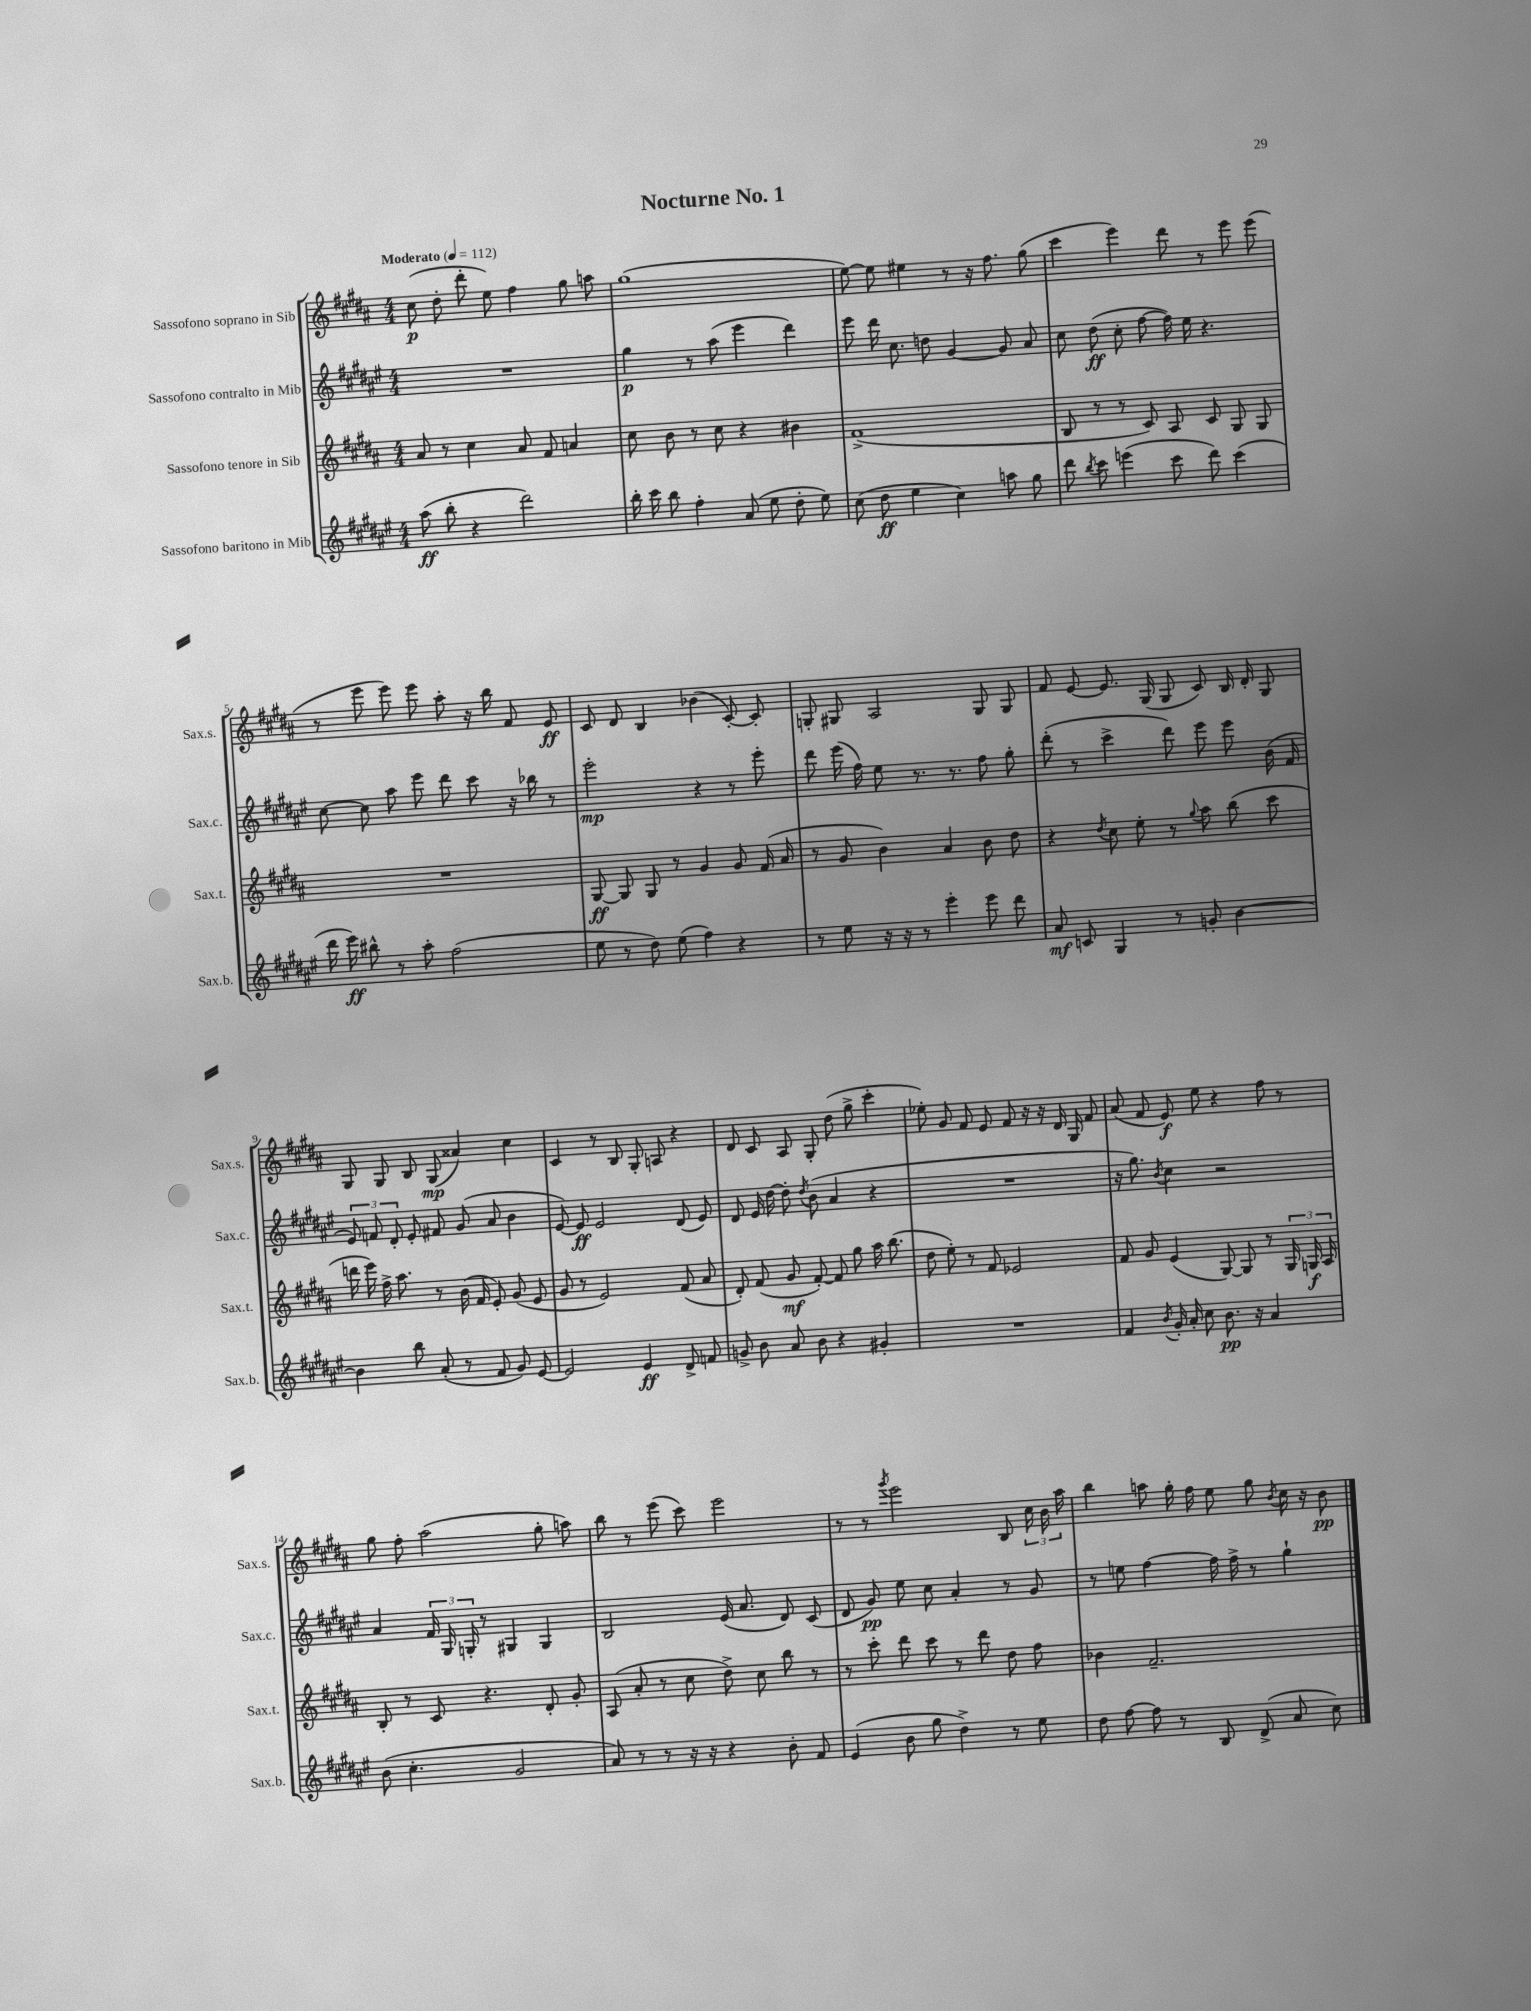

**kern	**kern	**kern	**kern
*staff4	*staff3	*staff2	*staff1
*clefG2	*clefG2	*clefG2	*clefG2
*k[f#c#g#d#a#e#]	*k[f#c#g#d#a#]	*k[f#c#g#d#a#e#]	*k[f#c#g#d#a#]
*M4/4	*M4/4	*M4/4	*M4/4
*MM112	*MM112	*MM112	*MM112
(8aa#	8a#	1r	(8cc#
8bb'	8r	.	8dd#'
4r	4cc#	.	8ddd#'
.	.	.	8ee)
2ddd#)	8a#	.	4ff#
.	8f#	.	.
.	4a	.	8gg#
.	.	.	8aa
=	=	=	=
16bb'	8cc#	4gg#	(1gg#
16ccc#	.	.	.
8bb	8b	.	.
4ff#'	8r	8r	.
.	8cc#	(8aa#	.
(8a#	4r	4eee#	.
8ee#	.	.	.
8dd#'	4b#	4ddd#)	.
8ee#)	.	.	.
=	=	=	=
(8cc#	(1f#^	8eee#	[8ee)
8dd#	.	16ddd#	8ee]
.	.	8.cc#	.
4ee#	.	.	4ee#
.	.	8dd	.
4cc#)	.	[4g#	8r
.	.	.	16r
.	.	.	8.ff#
8aa	.	8g#]	.
8gg#	.	8a#	(8gg#
=	=	=	=
8ddd#	8B	8cc#	4ccc#
8qbb	.	.	.
8ccc#	8r	(8dd#	.
(4eee	8r	8cc#'	4eee)
.	8c#)	[8ff#	.
8ccc#	8A#	16ff#])	8ddd#
.	.	16ee#	.
8ddd#)	8c#	4.r	8r
(4ccc#	8G#	.	8eee
.	8G#	.	(8eee
=	=	=	=
16ddd#	1r	[8cc#	8r
16eee#)	.	.	.
8bb#^^	.	8cc#]	8eee
8r	.	8aa#	8eee)
8aa#'	.	8eee#	8eee
(2ff#	.	8ddd#	8aa#'
.	.	8ccc#	16r
.	.	.	16bb
.	.	16r	8f#
.	.	16bb-	.
.	.	8r	8e
=	=	=	=
8ee#	[8G#	2eee#'	8c#
8r	8G#]	.	8d#
8dd#)	8G#	.	4B
(8ee#	8r	.	.
4ff#)	4g#	4r	(4b-
4r	8g#	8r	[8c#')
.	(16f#	8eee#'	8c#']
.	16a#	.	.
=	=	=	=
8r	8r	8ddd#	8G'
8ee#	8g#	(16eee#	8G#
.	.	16ff#)	.
16r	4b)	8ee#	2A#
16r	.	.	.
8r	.	8.r	.
4eee#'	4a#	.	.
.	.	8.r	.
8eee#	8b	8ff#	8G#
8ddd#	8dd#	8gg#'	8G#
=	=	=	=
8a#	4r	(8ddd#'	8f#
8c	.	8r	[8e
.	8qdd#	.	.
4G#	8cc#	4ccc#^	8.e]
.	8ee'	.	.
.	.	.	(16G#
8r	8r	8ddd#)	8G#
.	8qqgg#	.	.
8g'	8aa#	8eee#	8c#)
[4b	(8bb	8eee#	16B
.	.	.	16d#'
.	8ccc#	(16b	8G#
.	.	16f#	.
=	=	=	=
4b]	16ddd	12e#)	8G#
.	16eee)	.	.
.	.	12f	.
.	16ff#^	.	8G#
.	.	12d#'	.
.	8.aa#	.	.
8bb	.	8e#'	8B
(8a#'	8r	8f#	(8G#
8r	(16b	(8g#	4a##)
.	16f#	.	.
8f#	8e')	8a#	.
8g#)	(8g#	4b	4cc#
[8e#	8e	.	.
=	=	=	=
2e#]	8g#	[8e#)	4c#
.	8r	8e#]	.
.	2e)	2e#	8r
.	.	.	8B
4e#	.	.	8G#'
.	.	.	8A
8d#^	(8f#	(8d#	4r
8f	8a#	8e#)	.
=	=	=	=
8g^	8d#')	8d#	8d#
8b	(8f#	16e#	8c#
.	.	[16dd#	.
8a#	8g#	8dd#']	8A#
.	.	8qdd#	.
8b	[8f#')	(8b	8G#'
4r	8f#]	4a#	(8dd#
.	8gg#	.	8gg#^
4g#'	16aa#	4r	4ccc#'
.	(8.bb	.	.
=	=	=	=
1r	8dd#	1r	8ee-')
.	8ee')	.	8g#
.	8r	.	8f#
.	8f#	.	8e
.	2e-	.	8f#
.	.	.	16r
.	.	.	16r
.	.	.	16d#
.	.	.	16G#
.	.	.	8f#
=	=	=	=
4f#	8f#	16r	(8a#
.	.	8.gg#)	.
.	8g#	.	8f#
8qb	.	8qb	.
16g#'	(4e	4cc#	8e)
16a#'	.	.	.
8cc#	.	.	8ee
8.b	[8G#)	2r	4r
.	8G#]	.	.
16r	.	.	.
4a#	8r	.	8ff#
.	24G#	.	8r
.	24G	.	.
.	24A#	.	.
=	=	=	=
(8b	8B'	4a#	8gg#
4.cc#'	8r	.	8ff#'
.	8c#	24f#	(2aa#
.	.	24G#	.
.	.	24G'	.
.	4.r	8r	.
2g#	.	4G#	.
.	8d#'	4G#	8gg#'
.	8g#'	.	8aa)
=	=	=	=
8a#)	(8A#	2B	8bb
8r	8a#'	.	8r
8r	8r	.	(8eee
16r	8cc#	.	8ccc#)
16r	.	.	.
4r	8dd#^)	(16e#	2eee
.	.	8.a#	.
.	8cc#	.	.
8b'	8bb	8d#)	.
8f#	8r	(8c#	.
=	=	=	=
(4e#	8r	8d#	8r
.	8ccc#'	8g#)	8r
.	.	.	8qggg#
8b	8ddd#	8ee#	2eee
8gg#	8ccc#	8cc#	.
4dd#^)	8r	4a#'	.
.	8ddd#	.	.
8r	8dd#	8r	8B
8ee#	8ff#	8g#	24cc#
.	.	.	24b
.	.	.	24aa#
=	=	=	=
8dd#	4b-	8r	4bb
[8ff#	.	8ee	.
8ff#]	2.f#~	[4ff#	8aa
8r	.	.	16gg#'
.	.	.	16ff#
8B	.	16ff#]	8ee
.	.	16ff#^	.
(8d#^	.	8r	8gg#
.	.	.	8qb
8a#	.	4gg#`	16cc#
.	.	.	16r
8cc#)	.	.	8b
==	==	==	==
*-	*-	*-	*-
